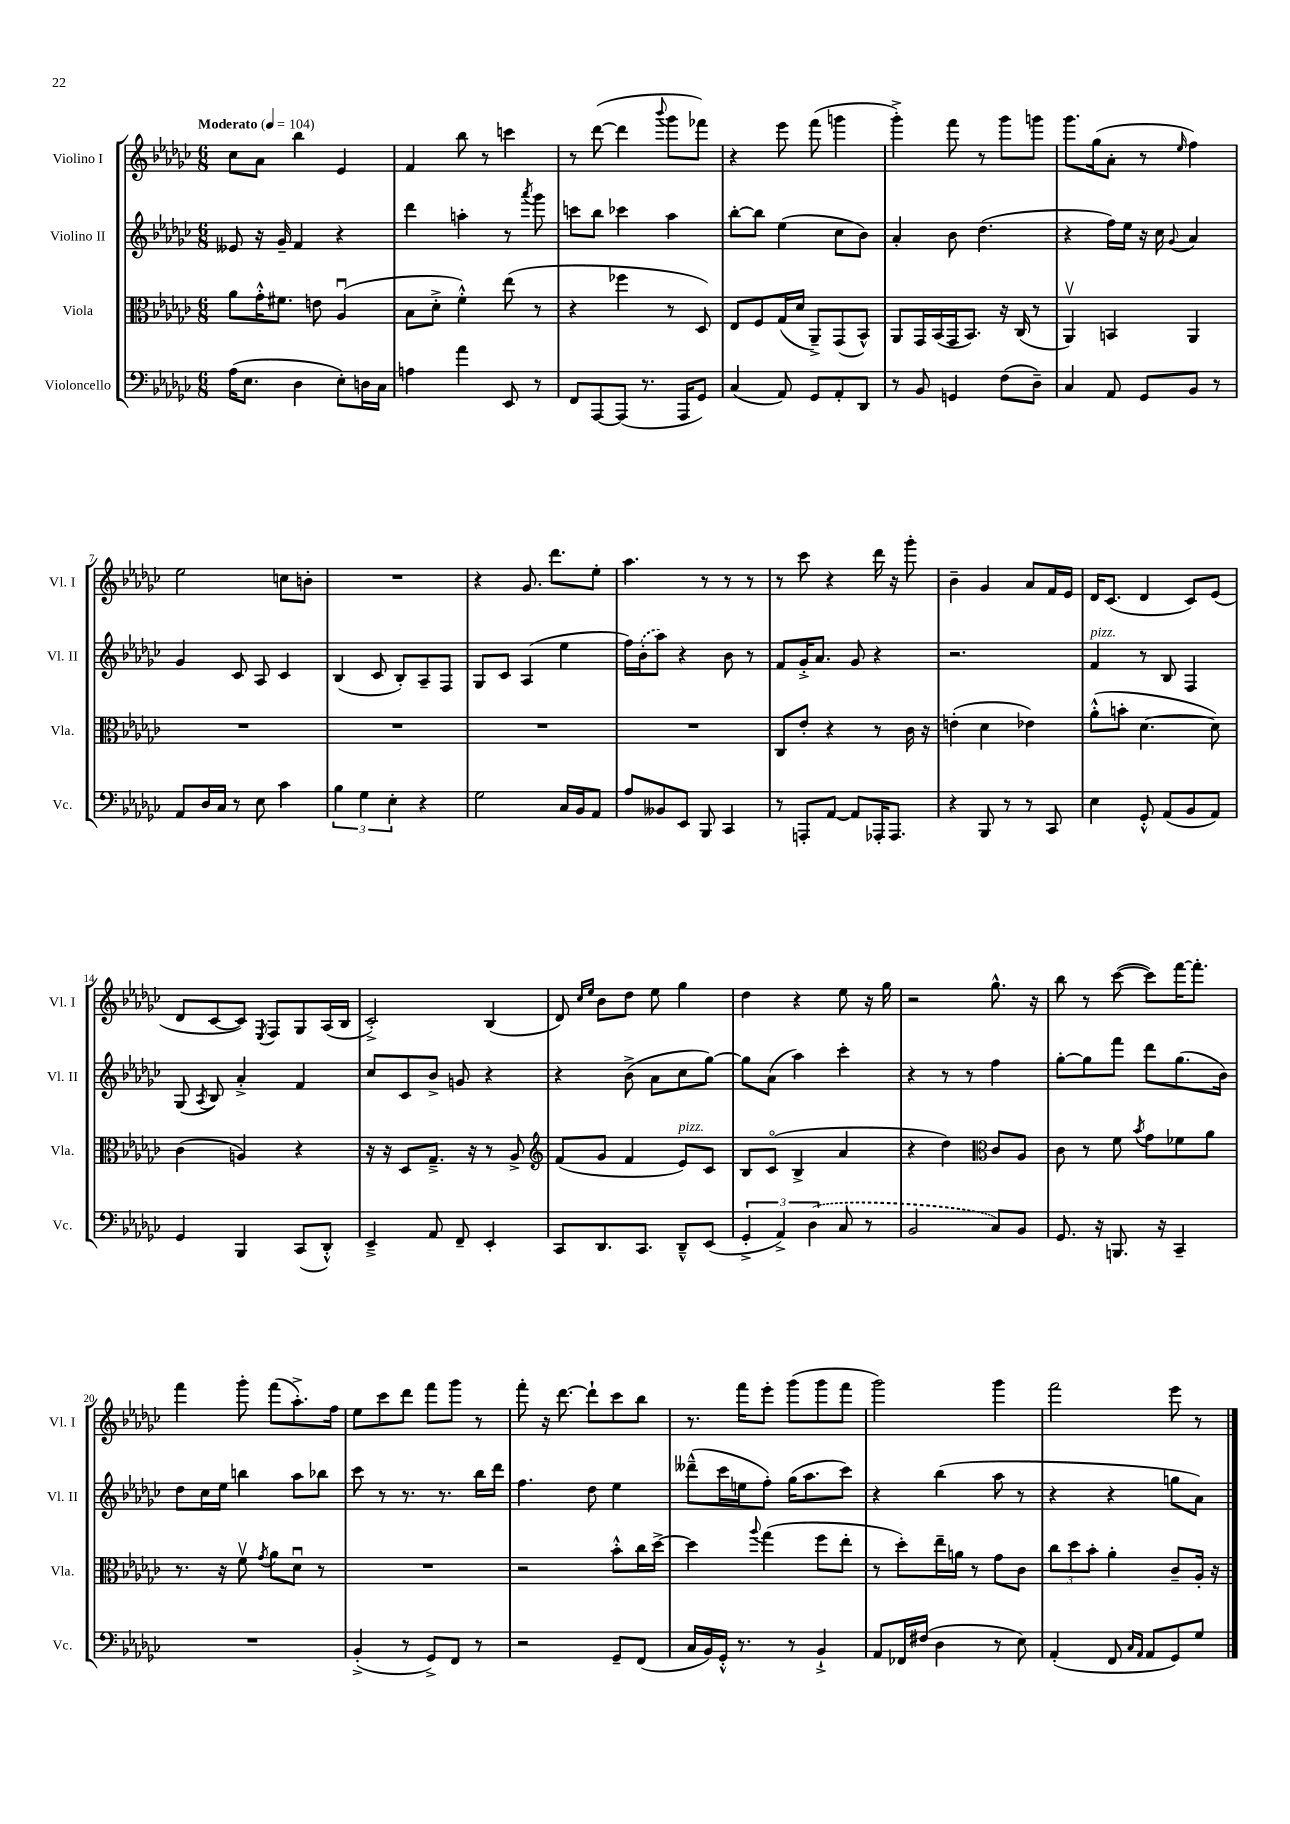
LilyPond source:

<<
\new StaffGroup <<
\new Staff = "s0" \with { instrumentName = "Violino I" shortInstrumentName = "Vl. I" } {
    \clef treble \key ges \major \numericTimeSignature \time 6/8 \tempo "Moderato" 4 = 104
    \autoBeamOff ces''8[ aes'8] bes''4 ees'4 |
    f'4 bes''8 r8 c'''4 |
    r8 des'''8~( des'''4 \appoggiatura { bes'''8 } ges'''8[ fes'''8]) |
    r4 ees'''8 f'''8( g'''4 |
    ges'''4-.->) f'''8 r8 ges'''8[ g'''8] |
    ges'''8.[ ges''16( aes'8]-. r8 \grace { ees''16 } f''4) |
    ees''2 c''8[ b'8]-. |
    R2. |
    r4 ges'8. des'''8.[ ees''8]-. |
    aes''4. r8 r8 r8 |
    r8 ces'''8 r4 des'''16 r16 ges'''8-. |
    bes'4-- ges'4 aes'8[ f'16 ees'16] |
    des'16[ ces'8.]( des'4 ces'8[) ees'8]( |
    des'8[ ces'8~ ces'8]) \acciaccatura { ees8 } f8[ ges8 aes16( bes16] |
    ces'2-.->) bes4( |
    des'8) \grace { ces''16[ ees''16] } bes'8[ des''8] ees''8 ges''4 |
    des''4 r4 ees''8 r16 ges''16 |
    r2 ges''8.-^ r16 |
    bes''8 r8 ces'''8~( ces'''8[) f'''16~ f'''8.]-. |
    f'''4 ges'''8-. f'''8[( aes''8.-.->) f''16] |
    ees''8[ ces'''8 des'''8] f'''8[ ges'''8] r8 |
    f'''8-. r16 des'''8.~ des'''8[-! ces'''8 bes''8] |
    r8. f'''16[ ees'''8]-. ges'''8[( ges'''8 f'''8] |
    ges'''2) ges'''4 |
    f'''2 ees'''8 r8 \bar "|." |
}
\new Staff = "s1" \with { instrumentName = "Violino II" shortInstrumentName = "Vl. II" } {
    \clef treble \key ges \major \numericTimeSignature \time 6/8
    \autoBeamOff eeses'8 r16 ges'16-- f'4 r4 |
    des'''4 a''4-. r8 \acciaccatura { aes'''8 } ges'''8 |
    c'''8[ bes''8] ces'''4 aes''4 |
    bes''8[~-. bes''8] ees''4( ces''8[ bes'8]) |
    aes'4-. bes'8 des''4.( |
    r4 f''16[) ees''16] r16 ces''16 \appoggiatura { ges'8 } aes'4 |
    ges'4 ces'8 aes8 ces'4 |
    bes4( ces'8 bes8[-.) aes8-- f8] |
    ges8[ ces'8] aes4( ees''4 |
    f''16[) \once \slurDashed bes'16-.( aes''8]) r4 bes'8 r8 |
    f'8[ ges'16-.-> aes'8.] ges'8 r4 |
    r2. |
    f'4^\markup { \italic "pizz." } r8 bes8 f4 |
    ges8( \acciaccatura { aes8 } bes8) aes'4-.-> f'4 |
    ces''8[ ces'8 bes'8]-> g'8 r4 |
    r4 bes'8->( aes'8[ ces''8 ges''8]~) |
    ges''8[ aes'8]( aes''4) ces'''4-. |
    r4 r8 r8 f''4 |
    ges''8[~-. ges''8 f'''8] des'''8[ ges''8.( bes'16]) |
    des''8[ ces''16 ees''16] b''4 aes''8[ bes''8] |
    ces'''8 r8 r8. r8. bes''16[ des'''16] |
    f''4. des''8 ees''4 |
    deses'''8[---^( ces'''16 e''16 f''8]-.) ges''16[( aes''8. ces'''8]) |
    r4 bes''4( aes''8 r8 |
    r4 r4 g''8[ aes'8]) \bar "|." |
}
\new Staff = "s2" \with { instrumentName = "Viola" shortInstrumentName = "Vla." } {
    \clef alto \key ges \major \numericTimeSignature \time 6/8
    \autoBeamOff aes'8[ ges'16-.-^ fis'8.] e'8 aes4\downbow( |
    bes8[ des'8]-.-> f'4-.-^) ees''8( r8 |
    r4 fes''4 r8 des8) |
    ees8[ f8 ges16( des'16] aes,8[--->) ges,8( bes,8]-^) |
    aes,8[ ges,16 bes,16( ges,16 bes,8.]) r16 ces16( r8 |
    aes,4\upbow) b,4 aes,4 |
    R2. |
    R2. |
    R2. |
    R2. |
    ces8[ ees'8]-. r4 r8 ces'16 r16 |
    e'4-.( des'4 ees'4) |
    aes'8[-.-^( b'8]-. des'4.~ des'8) |
    ces'4( a4) r4 |
    r16 r16 des8[ ges8.]---> r16 r8 aes8-> |
    \clef treble f'8[( ges'8] f'4 ees'8[^\markup { \italic "pizz." }) ces'8] |
    bes8[ ces'8]\flageolet( bes4-> aes'4 |
    r4 des''4) \clef alto ces'8[ aes8] |
    ces'8 r8 f'8 \acciaccatura { bes'8 } ges'8[ fes'8 aes'8] |
    r8. r16 f'8\upbow \acciaccatura { ges'8 } aes'8[ des'8]\downbow r8 |
    R2. |
    r2 bes'8[-.-^ ces''16 des''16]~-> |
    des''4 \appoggiatura { aes''8 } ges''4( f''8[ ees''8]-. |
    r8 des''8[-.) ees''16-- a'16] r8 ges'8[ ces'8] |
    \tuplet 3/2 { ces''8[ des''8 bes'8]-. } aes'4-. ces'8[-- aes16]-. r16 \bar "|." |
}
\new Staff = "s3" \with { instrumentName = "Violoncello" shortInstrumentName = "Vc." } {
    \clef bass \key ges \major \numericTimeSignature \time 6/8
    \autoBeamOff aes16[( ees8.] des4 ees8[-.) d16 ces16] |
    a4 aes'4 ees,8 r8 |
    f,8[ aes,,8~ aes,,8]( r8. aes,,16[ ges,8]) |
    ces4( aes,8) ges,8[ aes,8-. des,8] |
    r8 bes,8 g,4 f8[( des8]--) |
    ces4 aes,8 ges,8[ bes,8] r8 |
    aes,8[ des16 ces16] r8 ees8 ces'4 |
    \tuplet 3/2 { bes4 ges4 ees4-. } r4 |
    ges2 ces16[ bes,16 aes,8] |
    aes8[ beses,8 ees,8] bes,,8 ces,4 |
    r8 a,,8[-. aes,8]~ aes,8[ aes,,16-. aes,,8.] |
    r4 bes,,8 r8 r8 ces,8 |
    ees4 ges,8-.-^ aes,8[( bes,8 aes,8]) |
    ges,4 bes,,4 ces,8[( des,8]-.-^) |
    ees,4---> aes,8 f,8-- ees,4-. |
    ces,8[ des,8. ces,8.] des,8[---^ ees,8]( |
    \tuplet 3/2 { ges,4-.-> aes,4->) \once \slurDashed des4( } ces8 r8 |
    bes,2 ces8[) bes,8] |
    ges,8. r16 b,,8. r16 ces,4-- |
    R2. |
    bes,4-.->( r8 ges,8[->) f,8] r8 |
    r2 ges,8[-- f,8]( |
    ces16[ bes,16) ges,16]-.-^ r8. r8 bes,4-!-> |
    aes,8[ fes,16 fis16]( des4 r8 ees8) |
    aes,4-.( f,8 \grace { ces16[ aes,16] } aes,8[ ges,8) ges8] \bar "|." |
}
>>
>>
